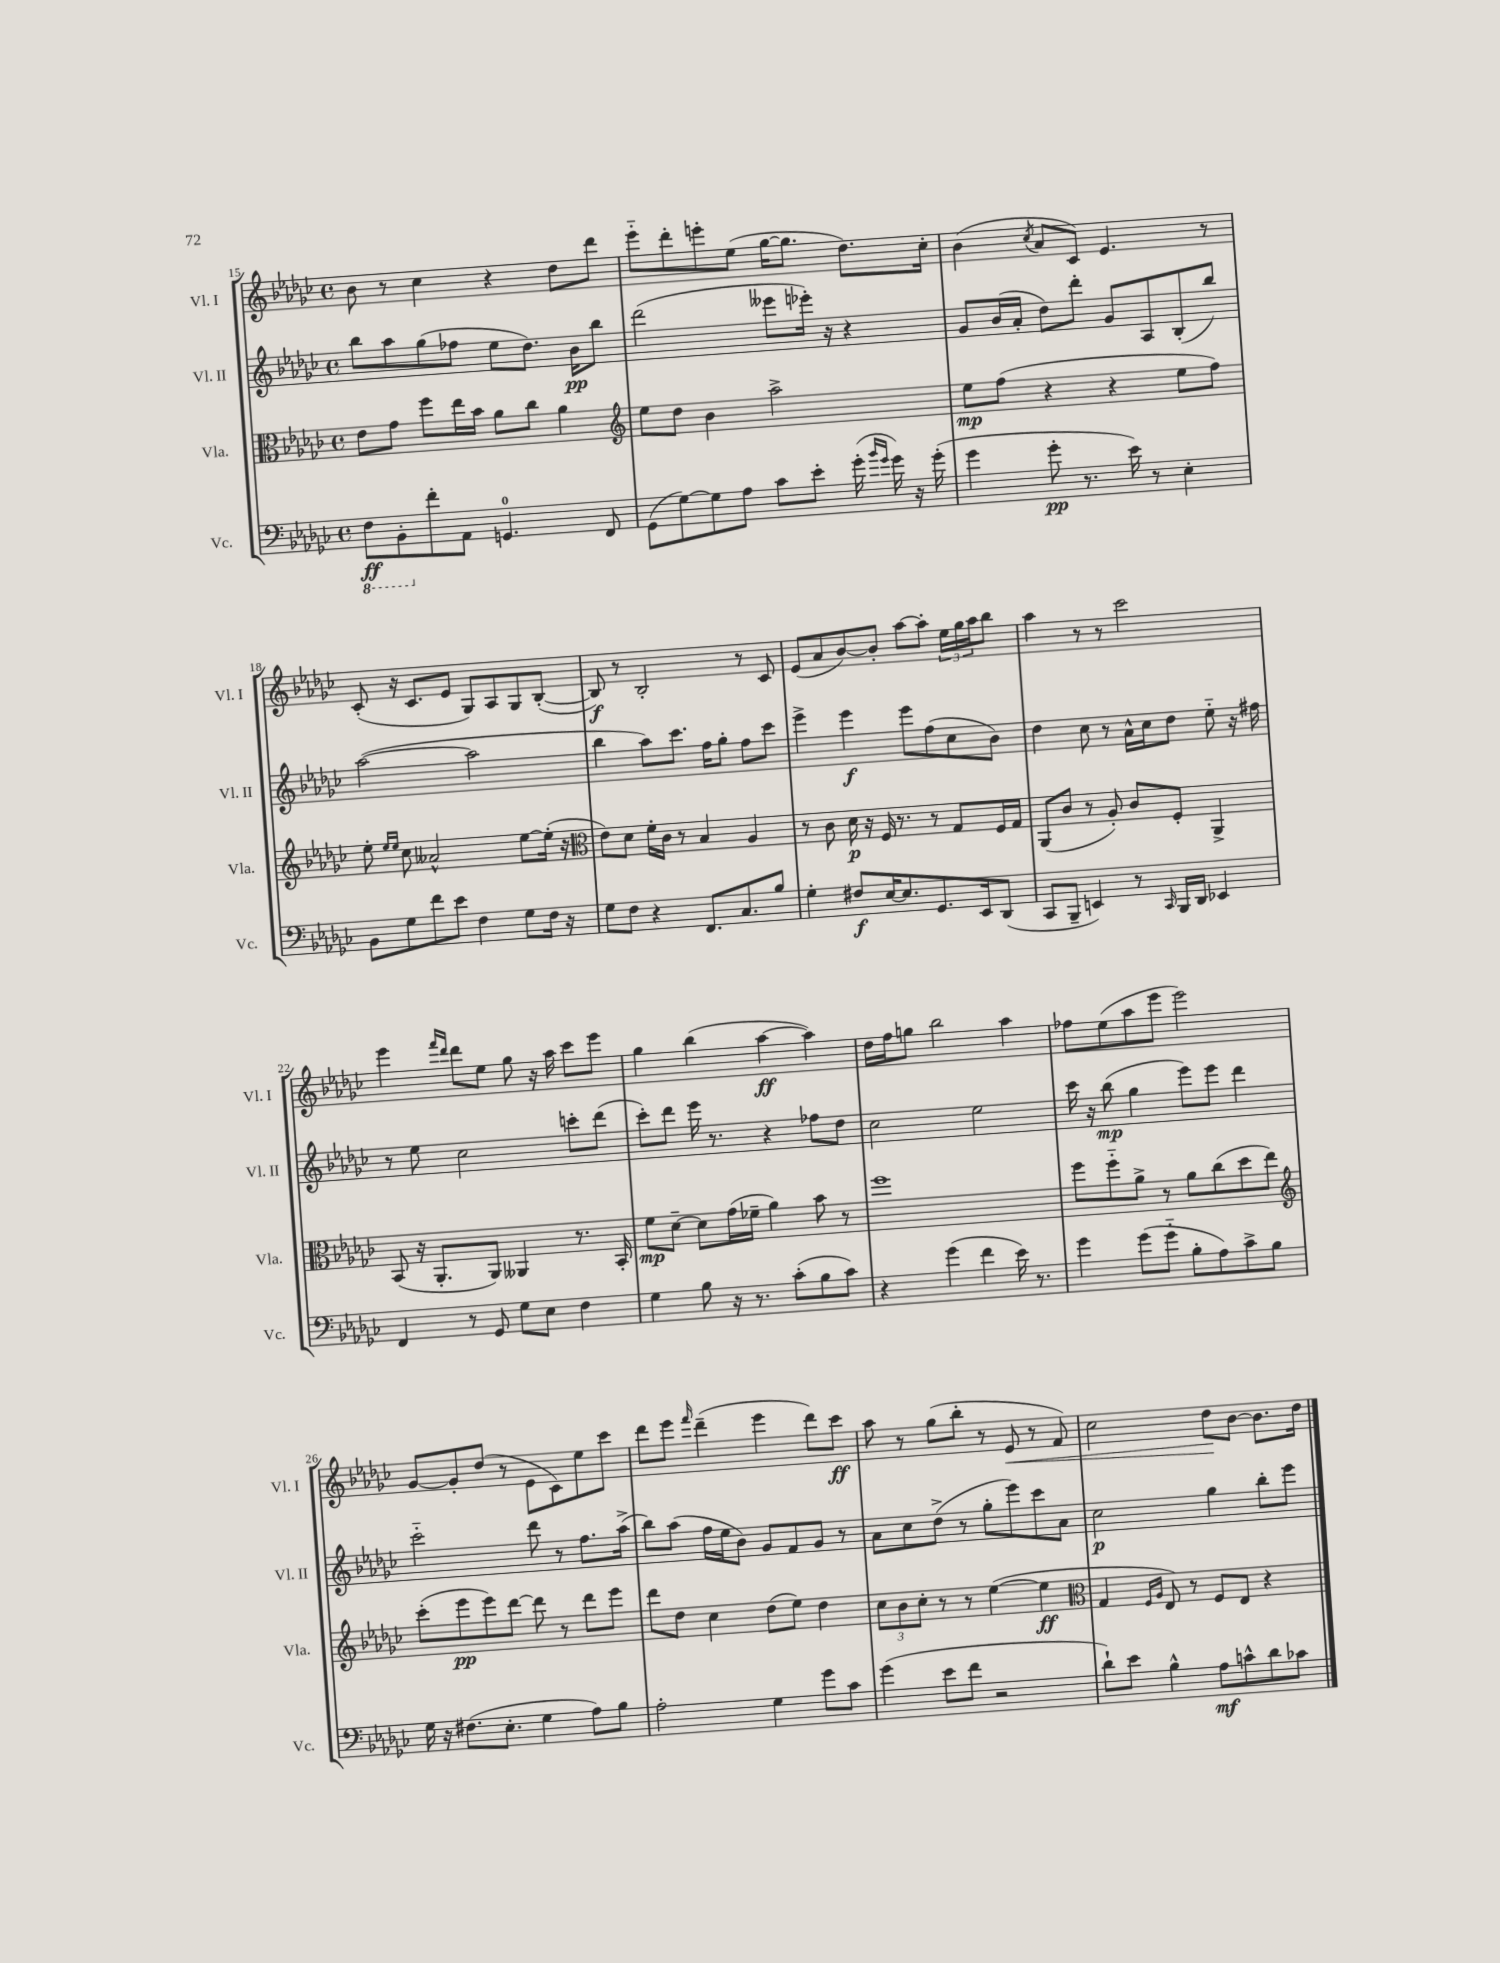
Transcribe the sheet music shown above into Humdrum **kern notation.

**kern	**kern	**kern	**kern
*staff4	*staff3	*staff2	*staff1
*clefF4	*clefC3	*clefG2	*clefG2
*k[b-e-a-d-g-c-]	*k[b-e-a-d-g-c-]	*k[b-e-a-d-g-c-]	*k[b-e-a-d-g-c-]
*M4/4	*M4/4	*M4/4	*M4/4
*met(c)	*met(c)	*met(c)	*met(c)
8FF	8e-	8bb-	8b-
8BBB-'	8g-	8aa-	8r
8f'	8ff	(8gg-	4cc-
8AA-	16ee-	8ff-	.
.	16b-	.	.
4.GG	8a-	8ee-	4r
.	8cc-	8.dd-)	.
.	4a-	.	8dd-
.	.	16b-	.
8FF	.	8bb-	8ddd-
=	=	=	=
*	*clefG2	*	*
(8GG-	8ee-	(2ddd-	8eee-'~
[8G-)	8dd-	.	8ddd-'
8G-]	4b-	.	8eee'
8A-	.	.	(8ee-
8c-	2aa-^	8eee--	[16gg-
.	.	.	8.gg-]
8e-'	.	16eee-')	.
.	.	16r	.
(16g-'	.	4r	8.dd-)
16qqb-	.	.	.
16qqg-	.	.	.
16g-)	.	.	.
16r	.	.	.
(16g-'	.	.	16cc-'
=	=	=	=
4g-	8ee-	8g-	(4b-
.	(8ff	(16b-	.
.	.	16a-'	.
.	.	.	8qcc-
8g-'	4r	8dd-)	8a-
8.r	.	8ddd-'	8c-)
.	4r	8g-	4.e-
16e-)	.	.	.
8r	.	8A-	.
4E-'	8ee-	(8B-'	.
.	8ff)	8bb-)	8r
=	=	=	=
8BB-	8ee-'	([2aa-	(8c-'
.	16qqee-	.	.
.	16qqee-	.	.
8G-	8cc-	.	16r
.	.	.	8.c-
8f	2a--^^	.	.
8e-	.	.	8e-
4F	.	2aa-]	8G-)
.	.	.	8A-
8G-	[8ee-	.	8G-
16F	(16ee-']	.	([8B-'
16r	16r	.	.
=	=	=	=
*	*clefC3	*	*
8G-	8e-)	4bb-	8B-])
8F	8d-	.	8r
4r	16f'	8aa-)	2B-'
.	16c-	.	.
.	8r	8.ccc-	.
8.FF	4B-	.	.
.	.	16ff	.
.	.	8gg-'	.
8.C-	.	.	.
.	4A-	8ff	8r
8B-	.	8ccc-	8c-
=	=	=	=
4G-'	8r	4eee-^	(8e-
.	8c-	.	8a-
8F#	16d-	4eee-	[8b-)
.	16r	.	.
[16E-	16F	.	8b-']
8.E-]	8.r	.	.
.	.	8eee-	[8aa-
8.GG-	8r	(8ff	8aa-']
.	8G-	8cc-	24ee-
.	.	.	24gg-
16EE-	.	.	.
.	.	.	24aa-
(8DD-	16F	8b-)	8bb-
.	16G-	.	.
=	=	=	=
8CC-	(8AA-	4dd-	4aa-
8BBB-~	8c-	.	.
4EE)	8r	8cc-	8r
.	8A-')	8r	8r
8r	8c-	16a-^^	2ccc-
.	.	16cc-	.
16qqCC-	.	.	.
16BBB-	8F'	8dd-	.
16DD-	.	.	.
4EE-	4AA-^	8ee-'~	.
.	.	16r	.
.	.	16ff#	.
=	=	=	=
4FF	(8BB-	8r	4eee-
.	16r	8ee-	.
.	8.AA-'	.	.
.	.	.	16qqfff
.	.	.	16qqddd-
8r	.	2cc-	8ddd-
8GG-	8AA-)	.	8ee-
8G-	4AA--	.	8gg-
8E-	.	.	16r
.	.	.	16aa-
4F	8.r	8ccc'	8ccc-
.	.	(8ddd-	8eee-
.	16BB-'	.	.
=	=	=	=
4G-	8f	8ccc-')	4gg-
.	[8d-~	8ddd-	.
8B-	8d-]	16eee-	(4bb-
.	.	8.r	.
16r	(16g-	.	.
8.r	16f-~	.	.
.	4a-)	4r	[4aa-
(8c-'	.	.	.
8B-	8b-	8ff-	4aa-])
8c-)	8r	8dd-	.
=	=	=	=
4r	1ff	2cc-	16dd-
.	.	.	16ff
.	.	.	8gg
(4g-	.	.	2bb-
4f	.	2ee-	.
16e-)	.	.	4aa-
8.r	.	.	.
=	=	=	=
4g-	8ff	16ccc-	8ff-
.	.	16r	.
.	8ff'~	(8bb-	(8ee-
(8g-	8a-^	4gg-	8aa-
8g-'~	8r	.	8eee-
8B-'	8a-	8eee-)	2eee-)
8A-)	(8cc-	8eee-	.
8c-^	8dd-	4ddd-	.
8B-	8ee-)	.	.
=	=	=	=
*	*clefG2	*	*
16G-	(8ccc-'	2ccc-'~	[8g-
16r	.	.	.
(8.F#	8eee-	.	8g-']
.	8eee-)	.	(8dd-
8.E-'	.	.	.
.	[8ddd-	.	8r
4G-	8ddd-]	8ddd-	8e-
.	8r	8r	8c-)
8A-)	8ddd-	8.ff	8ee-
8B-	8eee-	.	8ccc-
.	.	(16aa-^	.
=	=	=	=
2A-'	8ddd-	8bb-)	8ddd-
.	8dd-	(8aa-	8eee-
.	.	.	16qqfff
.	4cc-	16ff	(4ddd-~
.	.	16ee-	.
.	.	8b-)	.
4G-	(8dd-	8g-	4eee-
.	8ee-)	8f	.
8g-	4dd-	8g-	8ddd-)
8c-	.	8r	8ccc-
=	=	=	=
(4g-	12cc-	8a-	8aa-
.	12b-	.	.
.	.	8cc-	8r
.	12cc-'	.	.
8e-	8r	(8dd-^	(8gg-
8f	8r	8r	8bb-'
2r	([4ee-	8gg-'	8r
.	.	8eee-)	8e-
.	4ee-]	8ccc-	8r
.	.	8a-	8f)
=	=	=	=
*	*clefC3	*	*
8d-`)	4G-	2cc-	2cc-
8e-	.	.	.
.	16qqF	.	.
.	16qqA-	.	.
4B-^^	8E-)	.	.
.	8r	.	.
8A-	8F	4gg-	8dd-
8c^^	8E-	.	[8b-
8d-	4r	8bb-'	8.b-]
8c-	.	8eee-	.
.	.	.	16dd-
==	==	==	==
*-	*-	*-	*-
